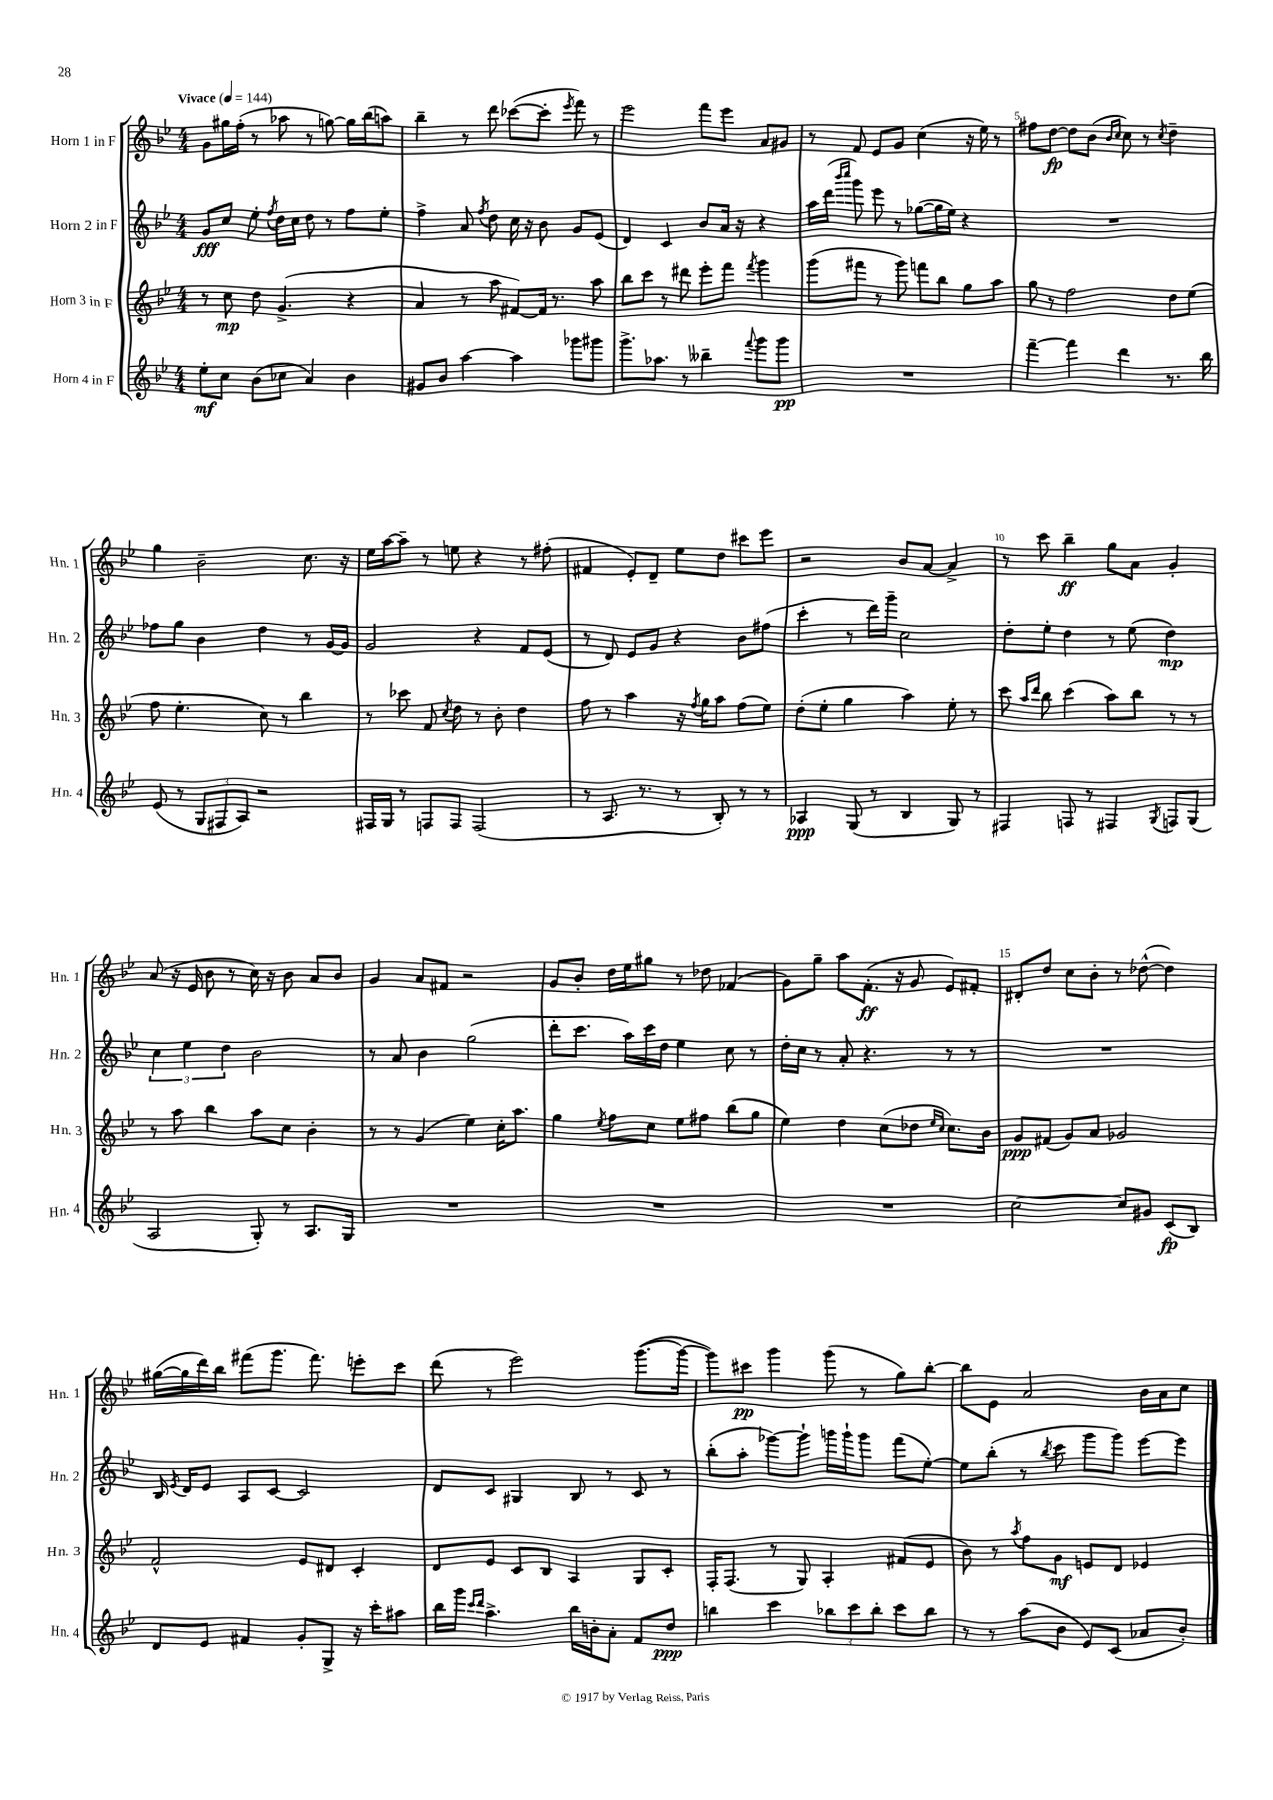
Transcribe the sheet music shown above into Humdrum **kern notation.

**kern	**dynam	**kern	**dynam	**kern	**dynam	**kern	**dynam
*part4	*part4	*part3	*part3	*part2	*part2	*part1	*part1
*staff4	*staff4	*staff3	*staff3	*staff2	*staff2	*staff1	*staff1
*I"Horn 4 in F	*	*I"Horn 3 in F	*	*I"Horn 2 in F	*	*I"Horn 1 in F	*
*I'Hn. 4	*	*I'Hn. 3	*	*I'Hn. 2	*	*I'Hn. 1	*
*clefG2	*	*clefG2	*	*clefG2	*	*clefG2	*
*k[b-e-]	*	*k[b-e-]	*	*k[b-e-]	*	*k[b-e-]	*
*M4/4	*	*M4/4	*	*M4/4	*	*M4/4	*
*MM144	*	*MM144	*	*MM144	*	*MM144	*
=1	=1	=1	=1	=1	=1	=1	=1
!	!	!	!	!	!	!LO:TX:a:B:t=Vivace	!
8ee-'\L	mf	8r	.	8g/L	fff	8g\L	.
8cc\J	.	8cc\	mp	8cc/J	.	16gg#X\L	.
.	.	.	.	.	.	(16ff'\JJ	.
(8b-\L	.	8dd\	.	8ee-'\	.	8r	.
.	.	.	.	8qff/	.	.	.
8cc-X\J	.	(4.g^/	.	16dd\LL	.	8aa-X\	.
.	.	.	.	16cc\JJ	.	.	.
4a/)	.	.	.	8dd\	.	8r	.
.	.	.	.	8r	.	[8ggn\)	.
4b-\	.	4r	.	8ff\L	.	16gg\LL]	.
.	.	.	.	.	.	(16bb-\J	.
.	.	.	.	8ee-'\J	.	8aan\J)	.
=2	=2	=2	=2	=2	=2	=2	=2
8g#X/L	.	4a/	.	4ff^\	.	4bb-~\	.
8b-/J	.	.	.	.	.	.	.
[4aa\	.	8r	.	8a/	.	8r	.
.	.	.	.	8qff/	.	.	.
.	.	8aa\	.	8dd\	.	8ddd\	.
4aa\]	.	[8f#X/L)	.	16cc\	.	([8ccc-X\L	.
.	.	.	.	16r	.	.	.
.	.	16f#/Jk]	.	8b-\	.	8ccc-'\J]	.
.	.	8.r	.	.	.	.	.
.	.	.	.	.	.	8qeee-/	.
8ggg-X\L	.	.	.	8g/L	.	8fff\)	.
8ggg#X\J	.	8aa\	.	(8e-/J	.	8r	.
=3	=3	=3	=3	=3	=3	=3	=3
8.ggg^\L	.	8bb-\L	.	4d/)	.	2eee-\	.
.	.	8ccc\J	.	.	.	.	.
8.aa-X\J	.	.	.	.	.	.	.
.	.	8r	.	4c/	.	.	.
8r	.	8ddd#X\	.	.	.	.	.
4bb--X~\	.	8eee-'\L	.	8b-/L	.	8fff\L	.
.	.	8fff\J	.	16a/Jk	.	8eee-\J	.
.	.	.	.	16r	.	.	.
8qqfff/	.	8qfff/	.	.	.	.	.
8ggg\L	.	4ggg\	.	4r	.	8a/L	.
8ggg\J	pp	.	.	.	.	8g#X/J	.
=4	=4	=4	=4	=4	=4	=4	=4
1r	.	(8ggg\L	.	16aa\LL	.	8r	.
.	.	.	.	(16ddd\JJ	.	.	.
.	.	.	.	16qqbbb-/LL	.	.	.
.	.	.	.	16qqcccc/JJ	.	.	.
.	.	8fff#X\J	.	8ggg\)	.	8f/	.
.	.	8r	.	8eee-\	.	8e-/L	.
.	.	8ggg\)	.	8r	.	8g/J	.
.	.	8fffn\L	.	([8gg-X\L	.	(4cc\	.
.	.	8bb-\J	.	16gg-\L]	.	.	.
.	.	.	.	16ee-\JJ)	.	.	.
.	.	8gg\L	.	4r	.	16r	.
.	.	.	.	.	.	16ee-\)	.
.	.	8aa\J	.	.	.	8r	.
=5	=5	=5	=5	=5	=5	=5	=5
[4fff~\	.	8gg\	.	1r	.	8ff#X\L	.
.	.	8r	.	.	.	[8dd\J	fp
4fff\]	.	2ff\	.	.	.	8dd\L]	.
.	.	.	.	.	.	(8b-\J	.
.	.	.	.	.	.	16qqb-/LL	.
.	.	.	.	.	.	16qqcc/JJ	.
4ddd\	.	.	.	.	.	8cc\)	.
.	.	.	.	.	.	8r	.
.	.	.	.	.	.	8qcc/	.
8.r	.	8dd\L	.	.	.	4dd~\	.
.	.	(8ee-\J	.	.	.	.	.
16bb-\	.	.	.	.	.	.	.
!!LO:LB:g=z
=6	=6	=6	=6	=6	=6	=6	=6
(8e-/	.	8ff\	.	8ff-X\L	.	4gg\	.
8r	.	4.ee-'\	.	8gg\J	.	.	.
12G/L	.	.	.	4b-\	.	2b-~\	.
12F#X/	.	.	.	.	.	.	.
12A/J)	.	.	.	.	.	.	.
2r	.	8cc\)	.	4dd\	.	.	.
.	.	8r	.	.	.	.	.
.	.	4bb-\	.	8r	.	8.cc\	.
.	.	.	.	[16g/LL	.	.	.
.	.	.	.	16g/JJ]	.	16r	.
=7	=7	=7	=7	=7	=7	=7	=7
16F#X/LL	.	8r	.	2g/	.	16ee-\LL	.
16G/JJ	.	.	.	.	.	[16aa\J	.
8r	.	8ccc-X\	.	.	.	8aa~\J]	.
8Fn/L	.	8f/	.	.	.	8r	.
.	.	8qcc/	.	.	.	.	.
8F/J	.	8dd\	.	.	.	8een\	.
(2F/	.	8r	.	4r	.	4r	.
.	.	8b-'\	.	.	.	.	.
.	.	4dd\	.	8f/L	.	8r	.
.	.	.	.	(8e-/J	.	(8ff#X'\	.
=8	=8	=8	=8	=8	=8	=8	=8
8r	.	8ff\	.	8r	.	4f#X/	.
8.A/	.	8r	.	8d/)	.	.	.
.	.	4aa\	.	8e-/L	.	8e-'/L)	.
8.r	.	.	.	.	.	.	.
.	.	.	.	8g/J	.	8d~/J	.
8r	.	16r	.	4r	.	8ee-\L	.
.	.	8qff/	.	.	.	.	.
.	.	16gg\KL	.	.	.	.	.
8B-'/)	.	8aa\J	.	.	.	8dd\J	.
8r	.	(8ff\L	.	8b-\L	.	8ccc#X\L	.
8r	.	8ee-\J)	.	(8ff#X\J	.	8eee-\J	.
=9	=9	=9	=9	=9	=9	=9	=9
4A-X/	ppp	(8dd'\L	.	4ccc'\	.	2r	.
.	.	8ee-'\J	.	.	.	.	.
(8G/	.	4gg\	.	8r	.	.	.
8r	.	.	.	16ddd\LL)	.	.	.
.	.	.	.	16ggg~\JJ	.	.	.
4B-/	.	4aa\)	.	2cc\	.	8b-/L	.
.	.	.	.	.	.	[8a/J	.
8G/)	.	8ee-'\	.	.	.	4a^/]	.
8r	.	8r	.	.	.	.	.
=10	=10	=10	=10	=10	=10	=10	=10
4F#X/	.	8ccc\	.	8dd'\L	.	8r	.
.	.	16qqaa/LL	.	.	.	.	.
.	.	16qqddd/JJ	.	.	.	.	.
.	.	8bb-\	.	8ee-'\J	.	8ccc\	.
8Fn/	.	(4ccc\	.	4dd\	.	4bb-~\	ff
8r	.	.	.	.	.	.	.
4F#X/	.	8aa\L)	.	8r	.	8gg\L	.
.	.	8bb-\J	.	(8ee-\	.	8a\J	.
8qG/	.	.	.	.	.	.	.
8Fn/L	.	8r	.	4dd\)	mp	4g'/	.
(8G/J	.	8r	.	.	.	.	.
!!LO:LB:g=z
=11	=11	=11	=11	=11	=11	=11	=11
2A/	.	8r	.	6cc\	.	(8a/	.
.	.	8aa\	.	.	.	16r	.
.	.	.	.	6ee-\	.	.	.
.	.	.	.	.	.	16e-/	.
.	.	4bb-\	.	.	.	8b-\	.
.	.	.	.	6dd\	.	.	.
.	.	.	.	.	.	8r	.
8G'/)	.	8aa\L	.	2b-\	.	16cc\)	.
.	.	.	.	.	.	16r	.
8r	.	8cc\J	.	.	.	8b-\	.
8.A/L	.	4b-'\	.	.	.	8a/L	.
.	.	.	.	.	.	8b-/J	.
16G/Jk	.	.	.	.	.	.	.
=12	=12	=12	=12	=12	=12	=12	=12
1r	.	8r	.	8r	.	4g/	.
.	.	8r	.	8a/	.	.	.
.	.	(4g/	.	4b-\	.	8a/L	.
.	.	.	.	.	.	8f#X/J	.
.	.	4ee-\)	.	(2gg\	.	2r	.
.	.	16cc'\KL	.	.	.	.	.
.	.	8.aa\J	.	.	.	.	.
=13	=13	=13	=13	=13	=13	=13	=13
1r	.	4gg\	.	8ddd'\L	.	8g/L	.
.	.	.	.	8.ccc\J	.	8b-'/J	.
.	.	8qee-/	.	.	.	.	.
.	.	8ff\L	.	.	.	16dd\LL	.
.	.	.	.	16aa\LL)	.	16ee-\J	.
.	.	8cc\J	.	16ccc\	.	8gg#X\J	.
.	.	.	.	16dd\JJ	.	.	.
.	.	8ee-\L	.	4ee-\	.	8r	.
.	.	8ff#X\J	.	.	.	8dd-X\	.
.	.	(8bb-\L	.	8cc\	.	(4f-X/	.
.	.	8gg\J	.	8r	.	.	.
=14	=14	=14	=14	=14	=14	=14	=14
1r	.	4ee-\)	.	16dd'\LL	.	8g\L)	.
.	.	.	.	16cc\JJ	.	.	.
.	.	.	.	8r	.	8gg~\J	.
.	.	4dd\	.	8a'/	.	8aa\L	.
.	.	.	.	4.r	.	(8.f'\J	ff
.	.	(8cc\L	.	.	.	.	.
.	.	.	.	.	.	16r	.
.	.	8dd-X\J	.	.	.	8g/	.
.	.	16qqee-/LL	.	.	.	.	.
.	.	16qqcc/JJ	.	.	.	.	.
.	.	8.cc\L)	.	8r	.	8e-/L)	.
.	.	.	.	8r	.	8f#X'/J	.
.	.	16b-\Jk	.	.	.	.	.
=15	=15	=15	=15	=15	=15	=15	=15
[2cc\	.	8g/L	ppp	1r	.	8d#X'/L	.
.	.	(8f#X/J	.	.	.	8dd/J	.
.	.	8g/L)	.	.	.	8cc\L	.
.	.	8a/J	.	.	.	8b-'\J	.
8cc/L]	.	2g-X/	.	.	.	8r	.
8g#X/J	.	.	.	.	.	([8dd-X^^\	.
(8c/L	fp	.	.	.	.	4dd-\])	.
8B-/J)	.	.	.	.	.	.	.
!!LO:LB:g=z
=16	=16	=16	=16	=16	=16	=16	=16
8d/L	.	2f^^/	.	16B-/	.	([16gg#X\LL	.
.	.	.	.	8qe-/	.	.	.
.	.	.	.	16d/KL	.	16gg#\]	.
8e-/J	.	.	.	8e-/J	.	16ddd\)	.
.	.	.	.	.	.	16bb-\JJ	.
4f#X/	.	.	.	8A/L	.	(8fff#X\L	.
.	.	.	.	[8c/J	.	8.ggg\J	.
8g'/L	.	8e-/L	.	2c/]	.	.	.
.	.	.	.	.	.	8.fff#\)	.
8G^/J	.	8d#X/J	.	.	.	.	.
16r	.	4c'/	.	.	.	8eeen'\L	.
16ccc'\KL	.	.	.	.	.	.	.
8aa#X\J	.	.	.	.	.	8ccc\J	.
=17	=17	=17	=17	=17	=17	=17	=17
16bb-\LL	.	8d/L	.	8d/L	.	(8ddd\	.
16ggg\JJ	.	.	.	.	.	.	.
16qqccc/LL	.	.	.	.	.	.	.
16qqddd/JJ	.	.	.	.	.	.	.
4.aa^\	.	8e-/J	.	8c/J	.	8r	.
.	.	8c/L	.	4G#X/	.	2eee-\)	.
.	.	8B-/J	.	.	.	.	.
16bb-\LL	.	4A/	.	8B-/	.	.	.
16bn'\J	.	.	.	.	.	.	.
8a'\J	.	.	.	8r	.	.	.
8f/L	.	8G/L	.	8c/	.	([8.ggg\L	.
8dd/J	ppp	8c'/J	.	8r	.	.	.
.	.	.	.	.	.	16ggg\Jk_	.
=18	=18	=18	=18	=18	=18	=18	=18
4bbn\	.	16F'/KL	.	(8bb-'\L	.	8ggg\L])	.
.	.	(8.F/J	.	.	.	.	.
.	.	.	.	8aa'\J	.	8ccc#X\J	pp
4ccc\	.	8r	.	[8ggg-X\L)	.	4ggg\	.
.	.	8G/)	.	8ggg-`\J]	.	.	.
12bb-X\L	.	4A'/	.	16gggn\LL	.	(8ggg\	.
.	.	.	.	16ggg`\J	.	.	.
12ccc\	.	.	.	.	.	.	.
.	.	.	.	8ggg\J	.	8r	.
12bb-'\J	.	.	.	.	.	.	.
8ccc\L	.	(8f#X/L	.	(8fff\L	.	8gg\L)	.
8bb-\J	.	8e-/J	.	[8ee-'\J)	.	[8bb-'\J	.
=19	=19	=19	=19	=19	=19	=19	=19
8r	.	8b-\)	.	8ee-\L]	.	8bb-\L]	.
8r	.	8r	.	(8bb-'\J	.	8e-\J	.
.	.	8qaa/	.	.	.	.	.
(8aa\L	.	8ff\L	.	8r	.	2a/	.
.	.	.	.	8qbb-/	.	.	.
8b-\J	.	8g\J	mf	8ccc\	.	.	.
8e-/L)	.	8en/L	.	8ggg\L	.	.	.
(8c/J	.	8d/J	.	8ggg\J)	.	.	.
8a-X/L	.	4e-X/	.	[8eee-\L	.	16b-\LL	.
.	.	.	.	.	.	16a\J	.
8b-'/J)	.	.	.	8eee-\J]	.	8cc\J	.
==	==	==	==	==	==	==	==
*-	*-	*-	*-	*-	*-	*-	*-
